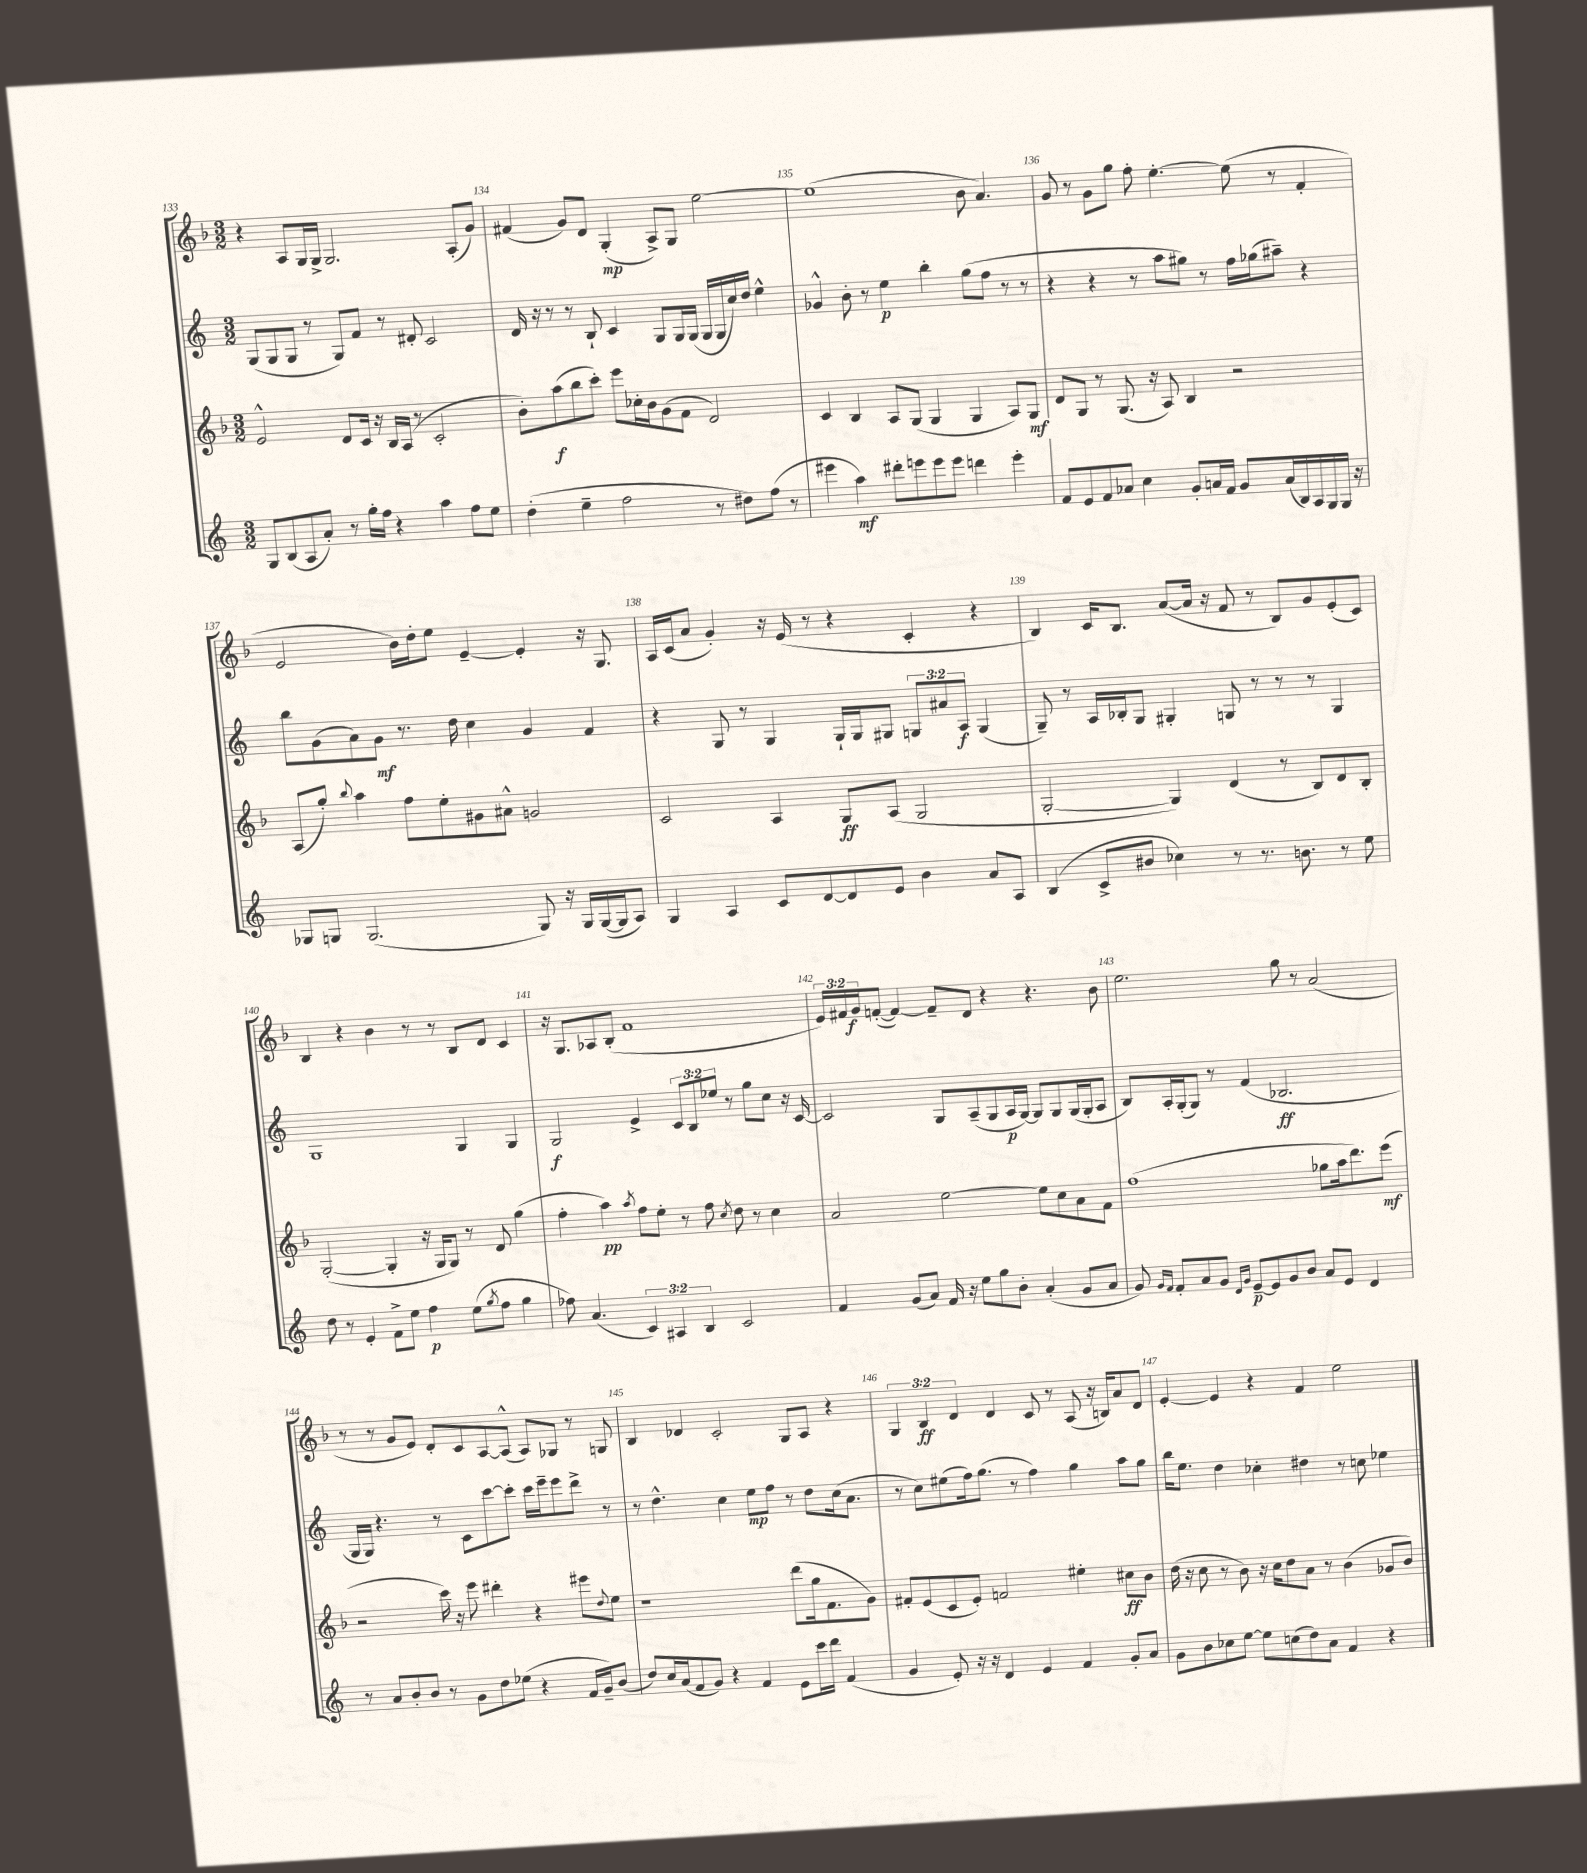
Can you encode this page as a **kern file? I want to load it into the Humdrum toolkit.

**kern	**kern	**kern	**kern
*staff4	*staff3	*staff2	*staff1
*clefG2	*clefG2	*clefG2	*clefG2
*k[]	*k[b-]	*k[]	*k[b-]
*M3/2	*M3/2	*M3/2	*M3/2
8G	2e^^	(8G	4r
(8B	.	8G	.
8A	.	8G	8A
8a')	.	8r	16G
.	.	.	16G^
8r	8d	8G)	2.G
16gg'	16c	8f	.
16ff	16r	.	.
4r	16B-	8r	.
.	(16A	.	.
.	8r	8d#'	.
4aa	2c'	2c	.
8ff	.	.	(8A'
8ee	.	.	8g)
=	=	=	=
(4dd'	8b-')	16d	(4f#
.	.	16r	.
.	(8aa	8r	.
4ee~	8bb-	8r	8g)
.	8ccc')	8B`	8d
2ff	8eee	4c	(4G'
.	16cc-'	.	.
.	16b-	.	.
.	(8g	8G	8A^)
.	8f	16G	8G
.	.	(16G	.
8r	2d)	16G	[2ee
.	.	16G	.
8dd#)	.	16cc)	.
.	.	16dd	.
(8ff	.	4ee^^	.
8r	.	.	.
=	=	=	=
4eee#	4c	4g-^^	(1ee]
4aa)	4B-	8b'	.
.	.	8r	.
8ddd#'	8A	4ee	.
8eee	(8G	.	.
8eee	4G	4bb'	.
8eee	.	.	.
4ddd	4G	(8gg	8b-
.	.	8ff	4.a)
4eee'	8A)	8r	.
.	8G	8r	.
=	=	=	=
8f	8d	4r	8g
8e	8G	.	8r
8f	8r	4r	8g
8a-	(8.G	.	8gg
4cc	.	8r	8ff'
.	16r	.	.
.	8A)	8aa	[4.ee'
8g'	4B-	8gg#)	.
16a	.	8r	.
16f	.	.	.
8g	2r	16ff	(8ee]
.	.	(16gg-	.
(16a	.	8aa#~)	8r
16B)	.	.	.
16A	.	4r	4f'
16G	.	.	.
16G	.	.	.
16r	.	.	.
=	=	=	=
8G-	(8A	8bb	2e
8G	8gg')	(8g	.
.	8qqbb-	.	.
(2.G	4aa	8a)	.
.	.	8g	.
.	8ff	8.r	16b-)
.	.	.	16dd'
.	8ee'	.	8ee
.	.	16dd	.
.	8g#	4cc	[4e~
.	8a#^^	.	.
8G)	2g	4g	4e']
16r	.	.	.
16G	.	.	.
([16G	.	4f	16r
16G]	.	.	8.G
8A)	.	.	.
=	=	=	=
4G	2c	4r	16A
.	.	.	(16c
.	.	.	8a
4A	.	8G	4g')
.	.	8r	.
8c	4A	4G	16r
.	.	.	(16e
[8d	.	.	8r
8d]	8G	16G`	4r
.	.	16G	.
8e	(8A	8G#	.
4b	2G	12G	4c'
.	.	12a#	.
.	.	12A	.
8a	.	(4G	4r
8A	.	.	.
=	=	=	=
(4B	[2G'	8G~)	4B-)
.	.	8r	.
8c^	.	16A	16c
.	.	16B-'	8.B-
8b#	.	8G	.
4cc-)	4G])	4G#'	([8a
.	.	.	16a]
.	.	.	16r
8r	(4d	8G	8f
8.r	.	8r	8r
.	8r	8r	8B-)
8.b	.	.	.
.	8B-)	8r	8g
8r	8d	4G	(8e'
8ee	8B-'	.	8c)
=	=	=	=
8dd	([2G'	1G	4B-
8r	.	.	.
4e'	.	.	4r
8f^	4G']	.	4b-
8ee	.	.	.
4ff	16r	.	8r
.	16G	.	.
.	8G)	.	8r
(8ee	8r	4G	8B-
8qgg	.	.	.
8ff	8d	.	8d
4gg	(4gg	4G	4c
=	=	=	=
8ff-)	4ff'	2G	16r
.	.	.	8.G
(4.a	.	.	.
.	4aa)	.	8A-
.	.	.	(8B-'
.	8qaa	.	.
6c)	8ff	4e^	1f
.	8ee'	.	.
6A#	.	.	.
.	8r	12c	.
6B	.	12B	.
.	8ff	.	.
.	.	12ee-	.
.	8qcc	.	.
2c	8dd	8r	.
.	8r	8gg	.
.	4cc	8cc	.
.	.	16r	.
.	.	[16c	.
=	=	=	=
4f	2a	2c]	24e)
.	.	.	24f#
.	.	.	24g
.	.	.	([8f'
(8g	.	.	4f_)
8a)	.	.	.
16f	[2ee	8G	8f~]
16r	.	.	.
8ee	.	(8A~	8d
8gg	.	8G	4r
8b'	.	16A	.
.	.	[16G)	.
(4a'	8ee]	8G]	4.r
.	8cc	8G	.
8g	8a	(16G	.
.	.	16G'	.
8a	8f	8A	8b-
=	=	=	=
8g)	(1ff	8B)	2.ee
16qqg	.	.	.
16qqf	.	.	.
8f'	.	16A'	.
.	.	(16G'	.
8a	.	8G)	.
8g	.	8r	.
16qqd	.	.	.
16qqg	.	.	.
[8e~	.	(4f	.
8e]	.	.	.
8g	.	2.B-	8gg
8b	.	.	8r
8a	8gg-	.	(2a
8e	16aa	.	.
.	8.ddd)	.	.
4d	.	.	.
.	(8eee	.	.
=	=	=	=
8r	2r	16G	8r
.	.	16G)	.
8a	.	4.r	8r
8b'	.	.	8g
8b	.	.	8e)
8r	16ccc)	8r	8d'
.	16r	.	.
8g	8eee	8c	8c
8dd	4ddd#'	[8ccc	[8A
(8ee-	.	8ccc']	(8A^^]
4r	4r	16ccc	8A)
.	.	16eee~	.
.	.	8eee	8G-
16f	8eee#	8ddd^	8r
16g~)	.	.	.
.	8qqdd	.	.
(8b	8ee	8r	8G
=	=	=	=
8dd)	1r	8r	4B-
16cc	.	4.dd^^	.
(16a	.	.	.
8f	.	.	4d-
8g)	.	.	.
4r	.	4cc	2c'
4f	.	8ee	.
.	.	8ff	.
8e	(8ddd	8r	8G
16ccc	16gg	8dd	8A
16ddd	8.f	.	.
(4f	.	(16cc	4r
.	.	8.a	.
.	8g)	.	.
=	=	=	=
4g	8f#'	8r	6G
.	(8e	8cc)	.
.	.	.	6B-
8e')	8c	(8ee#	.
.	.	.	6d
16r	8e')	16ff)	.
16r	.	(8.gg	.
4d	2f	.	4d
.	.	8r	.
4e	.	4ff)	8c
.	.	.	8r
4f	4ee#'	4gg	(8A
.	.	.	16r
.	.	.	16B)
8g'	8cc#	8aa	8a
8a	8b-	8gg	8d
=	=	=	=
8g	(16dd	16bb	[4e'
.	16r	8.ee	.
8b	8cc	.	.
8cc-	8r	4dd	4e]
[8ee	8b-)	.	.
8ee]	16r	4cc-'	4r
.	16cc	.	.
(8cc	8dd	.	.
8dd)	8a	4dd#	4f
8a	8r	.	.
4f	(4b-	8r	2ee
.	.	8cc	.
4r	8g-	4ee-	.
.	8b-)	.	.
==	==	==	==
*-	*-	*-	*-
